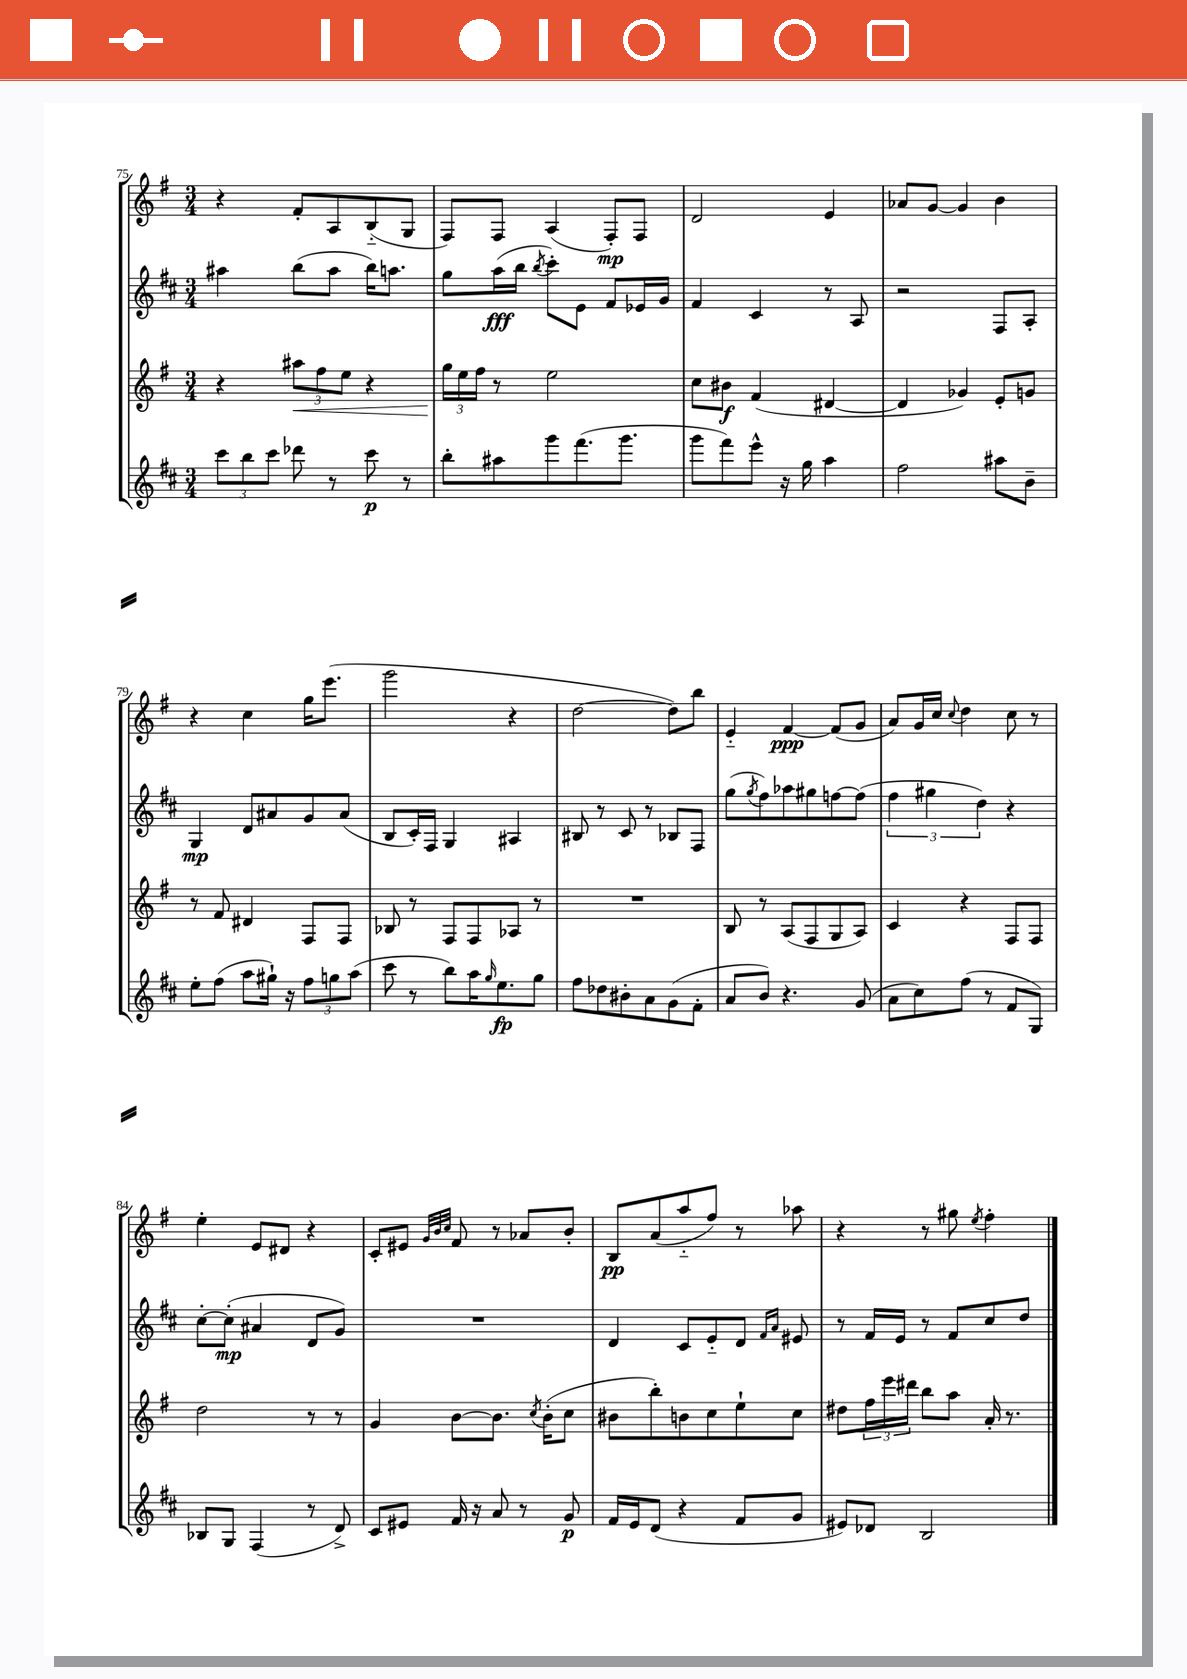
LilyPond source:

<<
\new StaffGroup <<
\new Staff = "s0" {
    \clef treble \key g \major \numericTimeSignature \time 3/4
    r4 fis'8-. a8 b8-_( g8 |
    fis8) fis8 a4( fis8-.\mp) fis8 |
    d'2 e'4 |
    aes'8 g'8~ g'4 b'4 |
    r4 c''4 g''16 e'''8.( |
    g'''2 r4 |
    d''2~ d''8) b''8 |
    e'4-_ fis'4~\ppp fis'8( g'8 |
    a'8) g'16 c''16 \appoggiatura { c''8 } d''4 c''8 r8 |
    e''4-. e'8 dis'8 r4 |
    c'8-. eis'8 \grace { g'32 b'32 c''32 } fis'8 r8 aes'8 b'8-. |
    b8\pp a'8( a''8-_ fis''8) r8 aes''8 |
    r4 r8 gis''8 \acciaccatura { e''8 } fis''4-. \bar "|." |
}
\new Staff = "s1" {
    \clef treble \key d \major \numericTimeSignature \time 3/4
    ais''4 b''8( ais''8 b''16) a''8. |
    g''8 a''16\fff( b''16 \acciaccatura { b''8 } cis'''8-.) e'8 fis'8 ees'16 g'16 |
    fis'4 cis'4 r8 a8 |
    r2 fis8 a8-. |
    g4\mp d'8 ais'8 g'8 ais'8( |
    b8 cis'16-.) fis16 g4 ais4 |
    bis8 r8 cis'8 r8 bes8 fis8 |
    g''8( \acciaccatura { g''8 } fis''8) aes''8 gis''8 f''8~ f''8( |
    \tuplet 3/2 { fis''4 gis''4 d''4) } r4 |
    cis''8~-. cis''8-.\mp( ais'4 d'8 g'8) |
    R2. |
    d'4 cis'8 e'8-_ d'8 \grace { fis'16 a'16 } eis'8 |
    r8 fis'16 e'16 r8 fis'8 cis''8 d''8 \bar "|." |
}
\new Staff = "s2" {
    \clef treble \key g \major \numericTimeSignature \time 3/4
    r4 \tuplet 3/2 { ais''8\< fis''8 e''8 } r4 |
    \tuplet 3/2 { g''16\! e''16 fis''16 } r8 e''2 |
    c''8 bis'8\f fis'4( dis'4~ |
    dis'4 ges'4) e'8-. g'8 |
    r8 fis'8 dis'4 fis8 fis8 |
    bes8 r8 fis8 fis8 aes8 r8 |
    R2. |
    b8 r8 a8( fis8 g8 a8) |
    c'4 r4 fis8 fis8 |
    d''2 r8 r8 |
    g'4 b'8~ b'8. \acciaccatura { c''8 } b'16-.( c''8 |
    bis'8 b''8-.) b'8 c''8 e''8-! c''8 |
    dis''8 \tuplet 3/2 { fis''16 e'''16 dis'''16 } b''8 a''8 a'16-. r8. \bar "|." |
}
\new Staff = "s3" {
    \clef treble \key d \major \numericTimeSignature \time 3/4
    \tuplet 3/2 { cis'''8 b''8 cis'''8 } des'''8 r8 cis'''8\p r8 |
    b''8-. ais''8 g'''8 fis'''8.( g'''8. |
    g'''8 fis'''8) e'''8-^ r16 g''16 a''4 |
    fis''2 ais''8 b'8-- |
    e''8-. fis''8( a''8 gis''16-!) r16 \tuplet 3/2 { fis''8 g''8 a''8( } |
    cis'''8 r8 b''8) a''16 \grace { g''16 } e''8.\fp g''8 |
    fis''8 des''8 bis'8-. a'8 g'8( fis'8-. |
    a'8 b'8) r4. g'8( |
    a'8 cis''8) fis''8( r8 fis'8 g8) |
    bes8 g8 fis4( r8 d'8->) |
    cis'8 eis'8 fis'16 r16 a'8 r8 g'8\p |
    fis'16 e'16 d'8( r4 fis'8 g'8 |
    eis'8) des'8 b2 \bar "|." |
}
>>
>>
\layout { \context { \Score currentBarNumber = #75 } }
